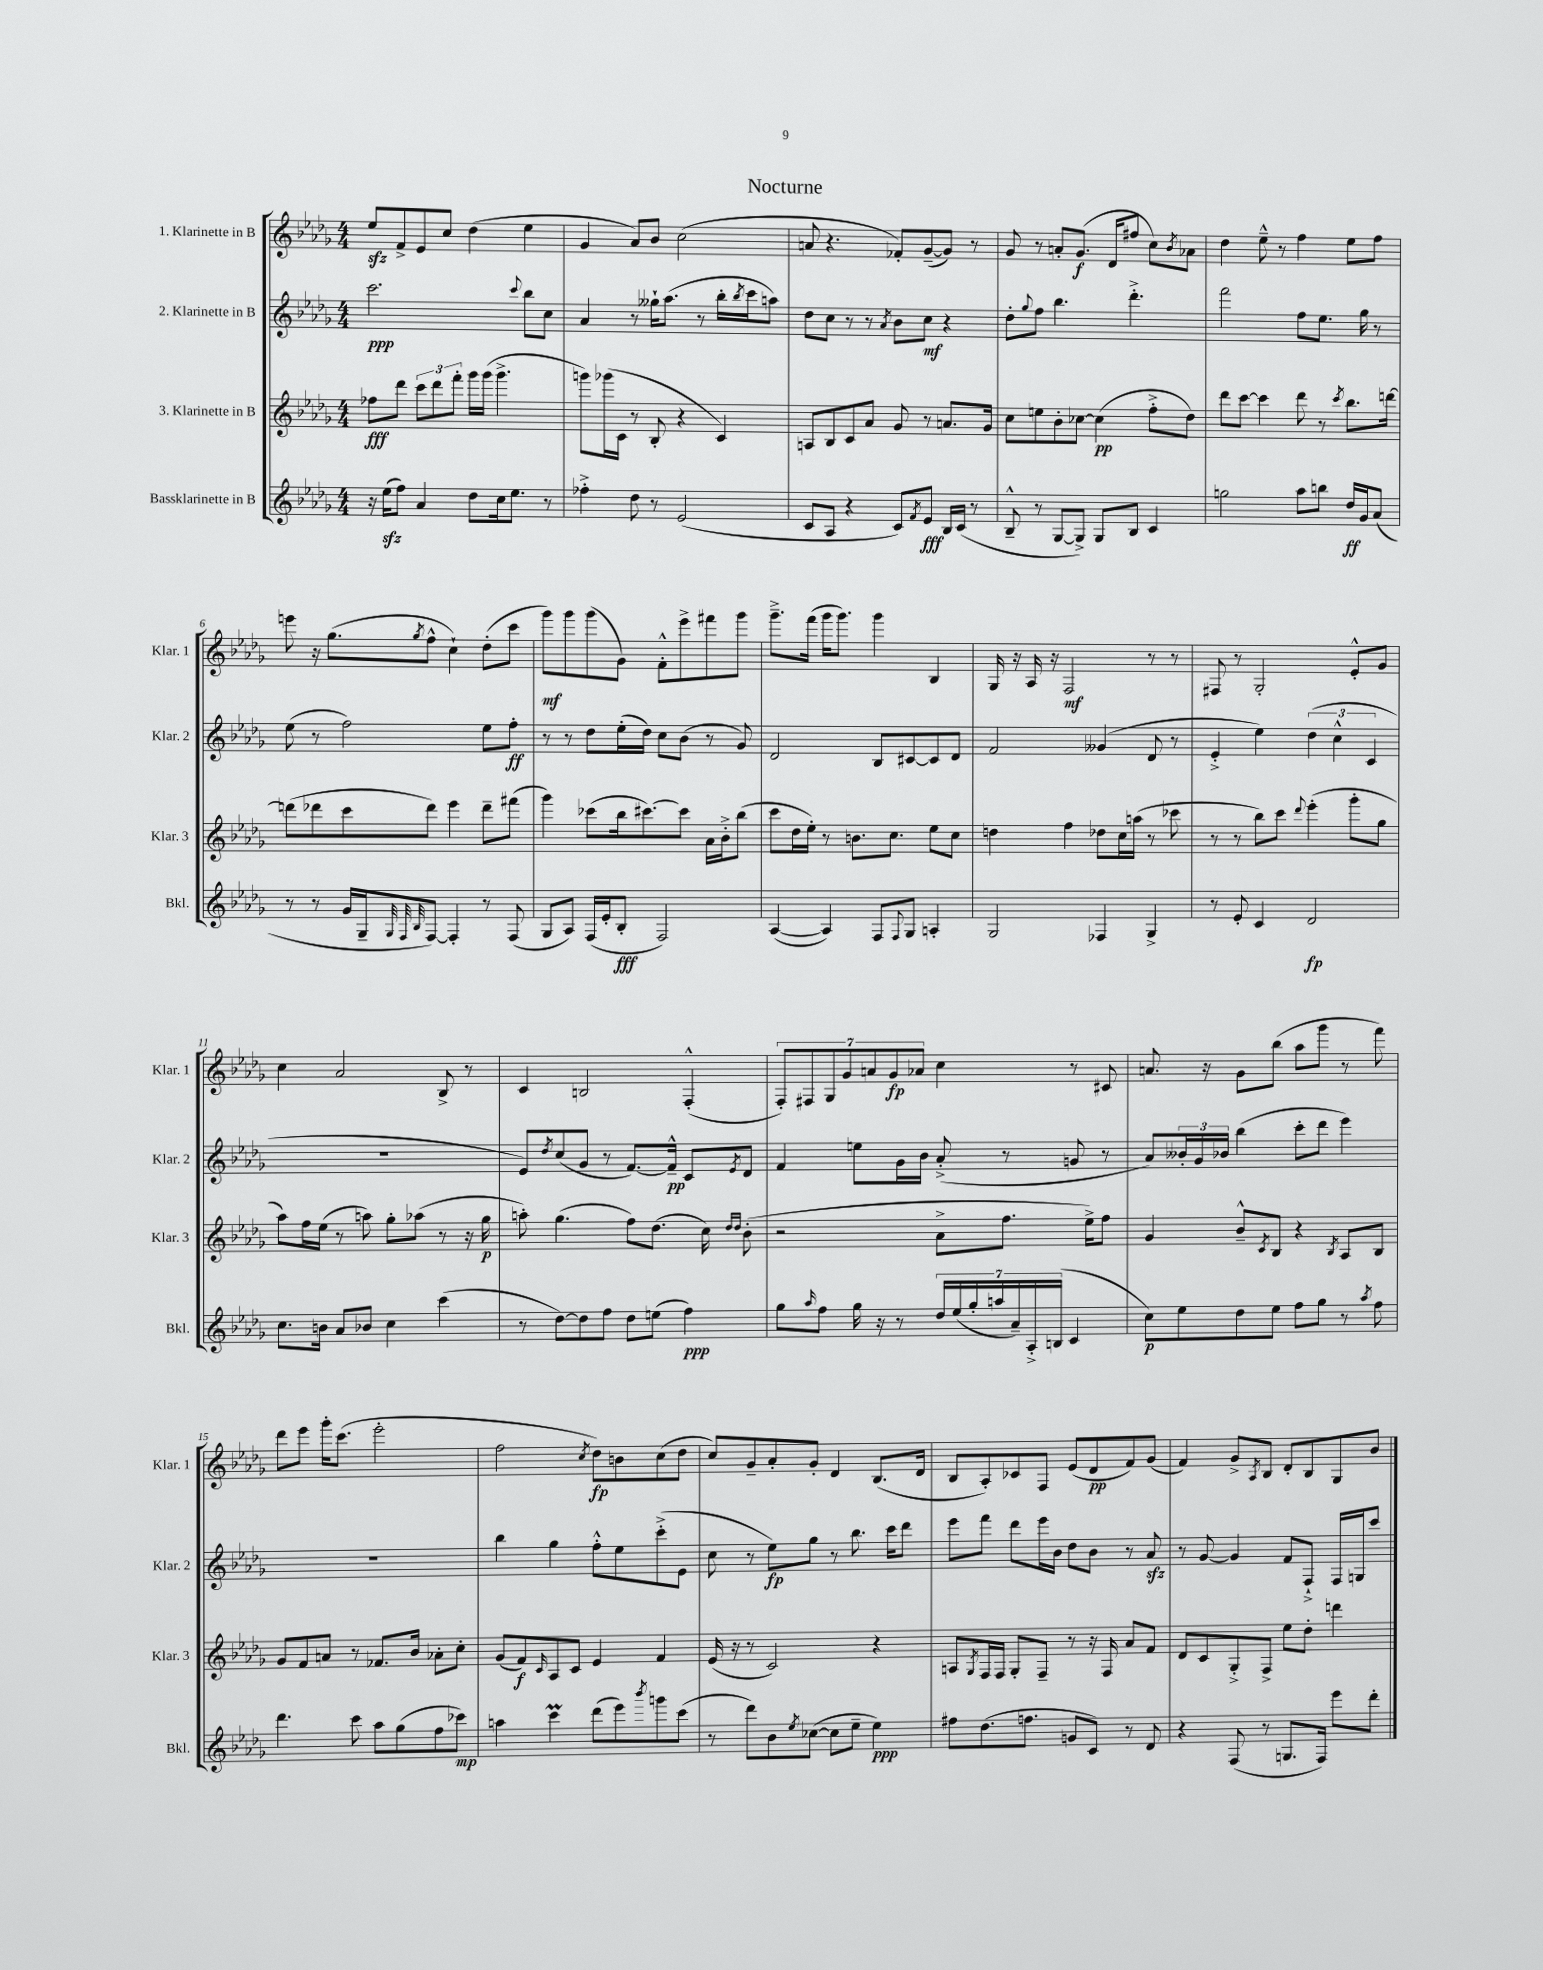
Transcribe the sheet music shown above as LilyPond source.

\header { title = "Nocturne" }
<<
\new StaffGroup <<
\new Staff = "s0" \with { instrumentName = "1. Klarinette in B" shortInstrumentName = "Klar. 1" } {
    \clef treble \key des \major \numericTimeSignature \time 4/4
    ees''8\sfz f'8-> ees'8 c''8 des''4( ees''4 |
    ges'4 aes'8) bes'8 c''2( |
    a'8 r4. fes'8-.) ges'8~--( ges'8) r8 |
    ges'8 r8 a'8-. ges'8.\f( des'16 fis''8 c''8) \acciaccatura { bes'8 } aes'8 |
    des''4 ees''8---^ r8 f''4 ees''8 f''8 |
    e'''8 r16 ges''8.( \acciaccatura { ges''8 } f''8-^ c''4-!) des''8-.( c'''8 |
    ges'''8\mf) ges'''8 ges'''8( ges'8) f'8-.-^ ees'''8-> fis'''8 ges'''8 |
    ges'''8.---> f'''16( ges'''16 ges'''8.) ges'''4 bes4 |
    ges16 r16 aes16 r16 f2\mf r8 r8 |
    fis8 r8 ges2-. ees'8-.-^ ges'8 |
    c''4 aes'2 bes8-> r8 |
    c'4 b2 f4-.-^( |
    \tuplet 7/4 { f8-.) fis8 ges8 ges'8 a'8 ges'8\fp aes'8 } c''4 r8 cis'8 |
    a'8. r16 ges'8 bes''8( aes''8 ges'''8 r8 f'''8) |
    des'''8 ees'''8 ges'''16-. c'''8.( ees'''2-. |
    f''2 \acciaccatura { c''8 } des''8\fp) b'8 c''8( des''8 |
    c''8) ges'8-- aes'8-. ges'8-. des'4 bes8.( des'16 |
    bes8 aes8-.) ces'8 f8 ees'8( des'8\pp f'8) ges'8( |
    f'4) ges'8-> \acciaccatura { aes8 } bes8 des'8-. bes8 ges8 bes'8 \bar "|." |
}
\new Staff = "s1" \with { instrumentName = "2. Klarinette in B" shortInstrumentName = "Klar. 2" } {
    \clef treble \key des \major \numericTimeSignature \time 4/4
    c'''2.\ppp \appoggiatura { c'''8 } bes''8 c''8 |
    aes'4 r8 geses''16-! aes''8.( r8 bes''16-. \acciaccatura { bes''8 } c'''16 a''8) |
    des''8 c''8 r8 r8 \acciaccatura { aes'8 } bes'8 c''8\mf r4 |
    des''8-. \appoggiatura { ges''8 } f''8 bes''4. des'''4.-.-> |
    f'''2 f''8 ees''8. ges''16 r8 |
    ees''8( r8 f''2) ees''8 f''8-.\ff |
    r8 r8 des''8 ees''16-.( des''16) c''8 bes'8( r8 ges'8) |
    des'2 bes8 cis'8~ cis'8 des'8 |
    f'2 geses'4( des'8 r8 |
    ees'4-.-> ees''4) \tuplet 3/2 { des''4( c''4-^ c'4 } |
    R1 |
    ees'8) \acciaccatura { des''8 } c''8( ges'8 r8 f'8.~) f'16---^\pp c'8 \acciaccatura { ees'8 } des'8 |
    f'4 e''8 ges'16 bes'16 aes'8-.->( r8 g'8 r8 |
    aes'8) \tuplet 3/2 { beses'16-. ges'16 bes'16 } bes''4( c'''8-. des'''8 ees'''4) |
    R1 |
    bes''4 ges''4 f''8-.-^ ees''8 c'''8-.->( ees'8 |
    c''8 r8 ees''8\fp) ges''8 r8 bes''8. c'''16 des'''8 |
    ees'''8 f'''8 des'''8 ees'''16 bes'16 des''8 bes'8 r8 aes'8\sfz |
    r8 ges'8~ ges'4 f'8 f8-!-> f16 g16 c'''8 \bar "|." |
}
\new Staff = "s2" \with { instrumentName = "3. Klarinette in B" shortInstrumentName = "Klar. 3" } {
    \clef treble \key des \major \numericTimeSignature \time 4/4
    fes''8\fff des'''8 \tuplet 3/2 { c'''8 des'''8 f'''8-. } ges'''16 ges'''16( ges'''4.-> |
    g'''8) ges'''16( c'16 r8 bes8-. r4 c'4) |
    a8 bes8 c'8 aes'8 ges'8 r8 a'8. ges'16 |
    c''8 e''8 bes'8-. ces''8~ ces''4\pp( f''8-.-> des''8) |
    des'''8 c'''8~ c'''4 des'''8 r8 \acciaccatura { c'''8 } bes''8. d'''16~ |
    d'''8( des'''8 c'''8 des'''8) ees'''4 des'''8-- fis'''8( |
    ges'''4) ces'''8( bes''16 cis'''8.~) cis'''8 aes'16 bes'16-.-> bes''8( |
    c'''8 des''16 ees''16-.) r8 b'8. c''8. ees''8 c''8 |
    d''4 f''4 des''8 c''16 a''16( r8 ces'''8 |
    r8 r8 bes''8) c'''8 \appoggiatura { des'''8 } ees'''4-.( ges'''8-. ges''8 |
    aes''8) f''16 ees''16( r8 a''8) ges''8-. aes''8( r8 r16 ges''16\p |
    a''8-.) ges''4.( f''8) des''8.( c''16) \grace { des''16 des''16 } bes'8-.( |
    r2 aes'8-> f''8. ees''16->) f''8 |
    ges'4 bes'8---^ \acciaccatura { c'8 } bes8 r4 \acciaccatura { bes8 } aes8 bes8 |
    ges'8 f'8 a'8 r8 fes'8. bes'16 aes'8-. c''8-. |
    ges'8( f'8\f) \grace { c'16 } aes8 c'8 ees'4 f'4 |
    ees'16( r16 r8 c'2) r4 |
    a8 \acciaccatura { ges8 } f16 f16 ges8-. f8-- r8 r16 f16 aes'8 f'8 |
    des'8 c'8 ges8-.-> f8-> ees''8 des''8-. d'''4 \bar "|." |
}
\new Staff = "s3" \with { instrumentName = "Bassklarinette in B" shortInstrumentName = "Bkl." } {
    \clef treble \key des \major \numericTimeSignature \time 4/4
    r16 ees''16\sfz( f''8) aes'4 des''8 c''16 ees''8. r8 |
    fes''4-.-> des''8 r8 ees'2( |
    c'8 aes8 r4 c'8) \acciaccatura { f'8 } ees'8\fff bes16 c'16( r8 |
    bes8---^ r8 ges8~ ges8->) ges8 bes8 c'4 |
    g''2 aes''8 b''8 des''16\ff ges'16 aes'8( |
    r8 r8 ges'16 ges16-- \grace { ges32 f32 bes32 } f8~) f4-. r8 f8( |
    ges8 aes8) f16( ees'16-. bes8-.\fff f2) |
    aes4~( aes4) f8 \appoggiatura { f8 } ges8 a4-. |
    ges2 fes4 ges4-> |
    r8 ees'8-. c'4 des'2\fp |
    c''8. b'16 aes'8 bes'8 c''4 c'''4( |
    r8 des''8~) des''8 f''8 des''8 e''8( f''4\ppp) |
    ges''8 \grace { aes''16 } f''8 ges''16 r16 r8 \tuplet 7/4 { des''16 ees''16( ges''16-. a''16 aes'16--) aes16-.-> b16( } c'4 |
    c''8\p) ees''8 des''8 ees''8 f''8 ges''8 r8 \acciaccatura { aes''8 } f''8 |
    des'''4. c'''8 aes''8 ges''8( f''8 ces'''8\mp) |
    a''4 c'''4\prall des'''8( ees'''8) \acciaccatura { bes'''8 } g'''8 c'''8( |
    r8 des'''8) bes'8 \acciaccatura { ees''8 } ces''8~( ces''8 ees''8-- ees''4\ppp) |
    fis''8 des''8.( f''8. g'8 c'8) r8 des'8 |
    r4 f8( r8 g8. f16) ees'''8 des'''8-. \bar "|." |
}
>>
>>
